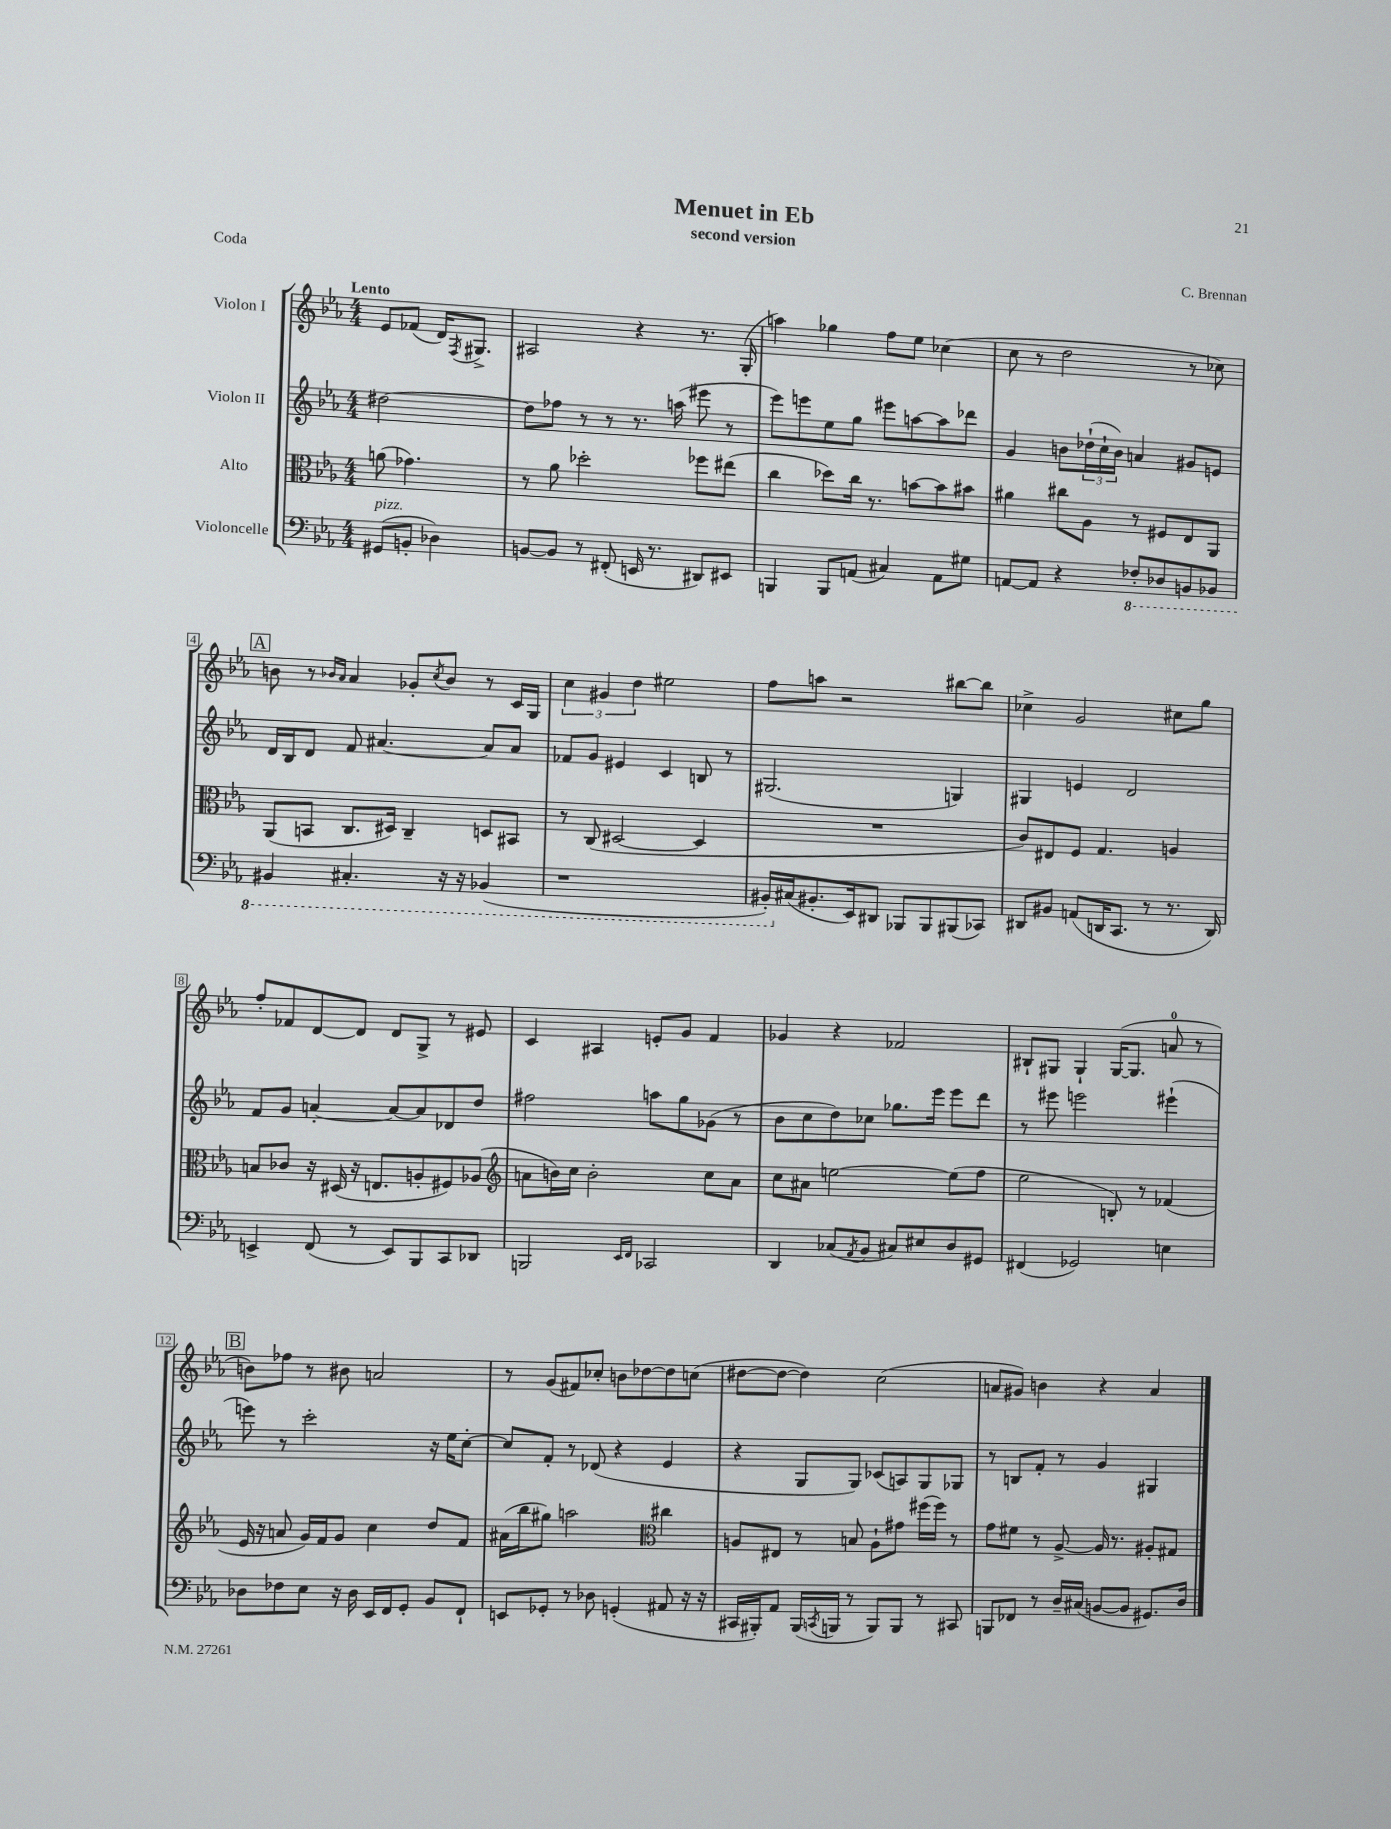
\header { title = "Menuet in Eb" composer = "C. Brennan" subtitle = "second version" piece = "Coda" }
<<
\new StaffGroup <<
\new Staff = "s0" \with { instrumentName = "Violon I" } {
    \clef treble \key ees \major \numericTimeSignature \time 4/4 \partial 2 \tempo "Lento"
    ees'8 fes'8( d'16) \acciaccatura { f8 } gis8.-> |
    ais2 r4 r8. g16-.( |
    a''4) ges''4 f''8 ees''8 ces''4( |
    c''8 r8 d''2 r8 ces''8) |
    \mark \markup { \box "A" } b'8 r8 \grace { bes'16 aes'16 } aes'4 ges'8-. \acciaccatura { c''8 } bes'8 r8 c'16 g16 |
    \tuplet 3/2 { c''4 gis'4 d''4 } eis''2 |
    f''8 a''8 r2 bis''8~ bis''8 |
    ces''4-> g'2 cis''8 g''8 |
    f''8-. fes'8 d'8~ d'8 d'8 g8-> r8 eis'8 |
    c'4 ais4 e'8-. g'8 f'4 |
    ges'4 r4 fes'2 |
    bis8-! gis8 gis4-! gis16~( gis8. a'8-0 r8 |
    \mark \markup { \box "B" } b'8) fes''8 r8 bis'8 a'2 |
    r8 g'8( fis'8) ces''8-. b'8 des''8~ des''8 c''8( |
    dis''8~ dis''8~ dis''4) c''2( |
    a'8 gis'8) b'4 r4 a'4 \bar "|." |
}
\new Staff = "s1" \with { instrumentName = "Violon II" } {
    \clef treble \key ees \major \numericTimeSignature \time 4/4 \partial 2
    dis''2~ |
    dis''8 fes''8 r8 r8 r8. a''16( eis'''8 r8 |
    ees'''8) e'''8 ees''8 g''8 eis'''8 a''8~ a''8 des'''8 |
    g'4 b'8 \tuplet 3/2 { des''16-!( c''16-! b'16) } a'4 gis'8 e'8 |
    \mark \markup { \box "A" } d'16 bes16 d'8 f'8 ais'4.~ ais'8 ais'8 |
    fes'8 g'8 eis'4 c'4 b8 r8 |
    gis2.( g4) |
    gis4 e'4 d'2 |
    f'8 g'8 a'4~-. a'8~ a'8 des'8 d''8 |
    fis''2 a''8 g''8 ges'8( r8 |
    bes'8 c''8 d''8) ces''8 ges''8. ees'''16 ees'''8 d'''8 |
    r8 eis'''8 e'''2 eis'''4-!( |
    \mark \markup { \box "B" } e'''8) r8 c'''2-. r16 ees''16 c''8~-. |
    c''8 f'8-. r8 des'8( r4 ees'4 |
    r4 g8 g8) ces'8( a8) g8 ges8 |
    r8 b8 f'8-. r8 g'4 gis4 \bar "|." |
}
\new Staff = "s2" \with { instrumentName = "Alto" } {
    \clef alto \key ees \major \numericTimeSignature \time 4/4 \partial 2
    a'8( ges'4.) |
    r8 aes'8 des''2-. fes''8 eis''8( |
    c''4 des''8) c''16 r8. b'8~ b'8 bis'8 |
    ais'4 cis''8 aes8 r8 fis8 ees8 aes,8 |
    \mark \markup { \box "A" } aes,8( b,8 c8. dis16) c4-- d8 bis,8 |
    r8 c8( dis2~ dis4 |
    R1 |
    c'8) eis8 f8 g4. a4 |
    b8 ces'8 r16 dis16( r16 e8. a8-. fis8) aes8( |
    \clef treble a'8 b'16) c''16 b'2-. c''8 a'8 |
    c''8 ais'8 e''2~ e''8( f''8 |
    ees''2 b8-.) r8 fes'4( |
    \mark \markup { \box "B" } ees'16 r16 a'8 g'16) f'16 g'8 c''4 d''8 f'8 |
    ais'16( bes''16 gis''8) a''2 \clef alto cis''4 |
    a8 eis8 r8 b8 a8-! gis'8 fis''16( fis''16) r8 |
    g'8 fis'8 r8 aes8~-> aes16 r8. ais8-. gis8 \bar "|." |
}
\new Staff = "s3" \with { instrumentName = "Violoncelle" } {
    \clef bass \key ees \major \numericTimeSignature \time 4/4 \partial 2
    gis,8^\markup { \italic "pizz." }( b,8-. des4) |
    b,8~ b,8 r8 fis,8-.( e,16 r8. dis,8) eis,8 |
    b,,4 b,,8 a,8( cis4) a,8 gis8 |
    a,8~ a,8 r4 \ottava #-1 fes,8-. des,8 b,,8 bes,,8 |
    \mark \markup { \box "A" } bis,,4 cis,4.-. r16 r16 bes,,4( |
    r1 |
    bis,,16-.) \ottava #0 cis16( bis,8.-. ees,16) dis,8 bes,,8 bes,,8 bis,,8( ces,8) |
    dis,8 bis,8 a,8( d,16 c,8. r8 r8. d,16) |
    e,4-> f,8( r8 e,8) bes,,8 c,8 des,8 |
    b,,2 \grace { ees,16 f,16 } ces,2 |
    d,4 ces8( \acciaccatura { aes,8 } bes,8 cis8) eis8 d8 gis,8 |
    fis,4( ges,2) e4 |
    \mark \markup { \box "B" } des8 fes8 ees8 r16 des16 ees,16 f,16 g,8-. bes,8 f,8-! |
    e,8 ges,8-. r8 des8 g,4-.( ais,8 r16 r16 |
    cis,16 bis,,16-.) aes,8 bis,,16( \acciaccatura { c,8 } b,,16 r8 b,,8) b,,8 r8 cis,8 |
    b,,8 fes,8 r8 d16-- cis16( b,8~ b,8 gis,8.) d16 \bar "|." |
}
>>
>>
\layout { \context { \Score \override BarNumber.stencil = #(make-stencil-boxer 0.1 0.3 ly:text-interface::print) } }
